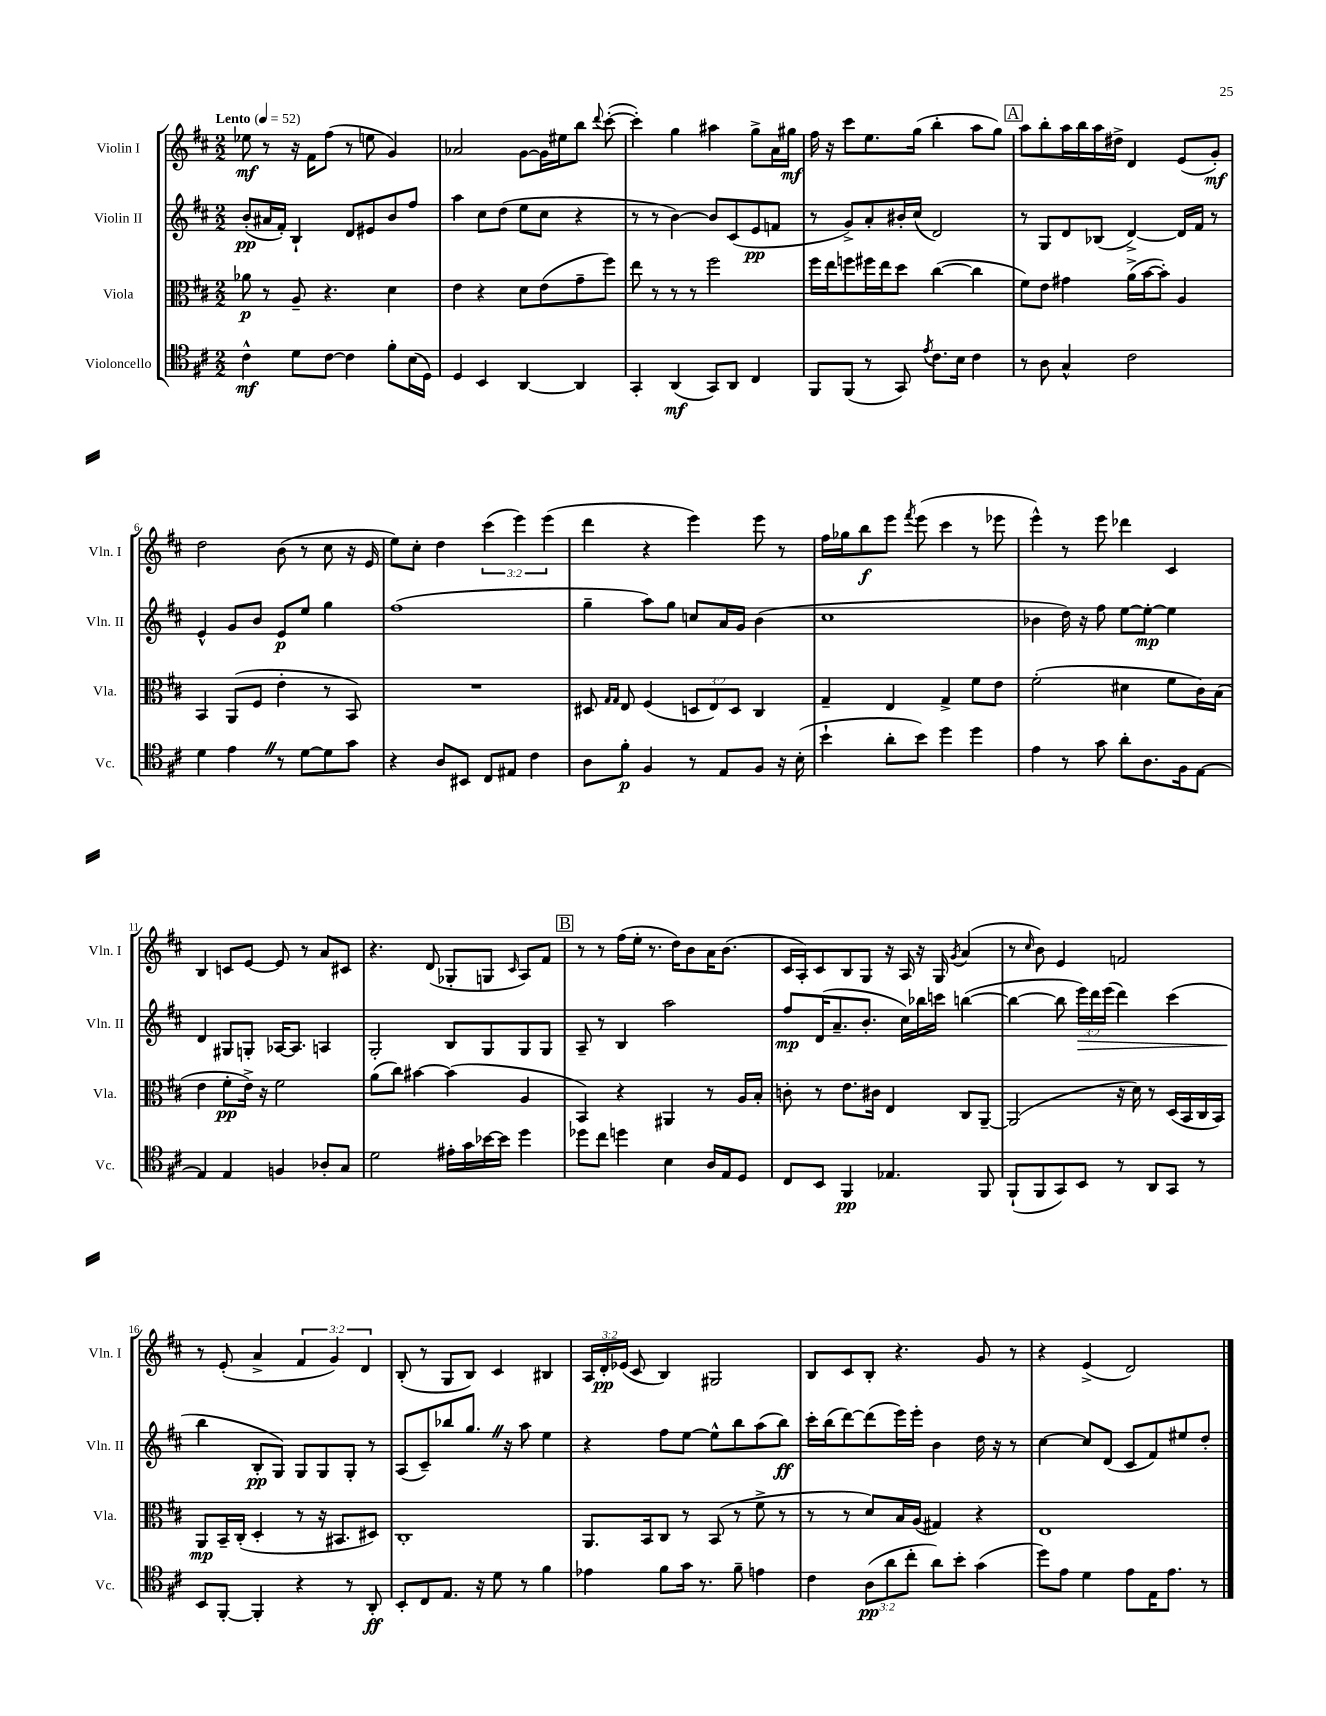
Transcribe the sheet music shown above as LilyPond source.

<<
\new StaffGroup <<
\new Staff = "s0" \with { instrumentName = "Violin I" shortInstrumentName = "Vln. I" } {
    \clef treble \key d \major \numericTimeSignature \time 2/2 \override Staff.TupletNumber.text = #tuplet-number::calc-fraction-text \tempo "Lento" 4 = 52
    \autoBeamOff ees''8\mf r8 r16 fis'16[ fis''8]( r8 e''8 g'4) |
    aes'2 g'8[~ g'16 eis''16 b''8] \appoggiatura { d'''8 } cis'''8~-.( |
    cis'''4-.) g''4 ais''4 g''8[-> a'16 gis''16]\mf |
    fis''16 r16 cis'''8[ e''8. g''16]( b''4-. a''8[ g''8]) |
    \mark \markup { \box "A" } a''8[ b''8-. a''16 b''16 a''16 dis''16]-> d'4 e'8[( g'8]-.\mf) |
    d''2 b'8( r8 cis''8 r16 e'16 |
    e''8[) cis''8]-. d''4 \tuplet 3/2 { cis'''4( e'''4) e'''4( } |
    d'''4 r4 e'''4) e'''8 r8 |
    fis''16[ ges''16 b''8\f e'''8] \acciaccatura { fis'''8 } e'''8( cis'''4 r8 ees'''8 |
    e'''4-^) r8 e'''8 des'''4 cis'4 |
    b4 c'8[ e'8]~ e'8 r8 a'8[ cis'8] |
    r4. d'8( ges8[-. g8] \grace { cis'16 } a8[) fis'8] |
    \mark \markup { \box "B" } r8 r8 fis''16[( e''16]-. r8. d''16[) b'8 a'16 b'8.]( |
    cis'16[ a16-.) cis'8 b8 g8] r16 a16 r16 g16 \acciaccatura { g'8 } a'4( |
    r8 \grace { cis''16 } b'8) e'4 f'2 |
    r8 e'8-.( a'4-> \tuplet 3/2 { fis'4 g'4) d'4 } |
    b8-.( r8 g8[ b8]) cis'4 bis4 |
    \tuplet 3/2 { a16[ d'16-.\pp ees'16]( } cis'8 b4) gis2 |
    b8[ cis'8 b8]-. r4. g'8 r8 |
    r4 e'4->( d'2) \bar "|." |
}
\new Staff = "s1" \with { instrumentName = "Violin II" shortInstrumentName = "Vln. II" } {
    \clef treble \key d \major \numericTimeSignature \time 2/2 \override Staff.TupletNumber.text = #tuplet-number::calc-fraction-text
    \autoBeamOff b'8[-.\pp( ais'16 fis'16]-.) b4-! d'8[ eis'8 b'8 fis''8] |
    a''4 cis''8[ d''8]( e''8[ cis''8] r4 |
    r8 r8 b'4~) b'8[ cis'8( e'8\pp f'8] |
    r8 g'8[->) a'8-. bis'16-. cis''16]( d'2) |
    \mark \markup { \box "A" } r8 g8[ d'8 bes8]( d'4~->) d'16[ fis'16] r8 |
    e'4-^ g'8[ b'8] e'8[\p e''8] g''4 |
    fis''1( |
    g''4-- a''8[) g''8] c''8[ a'16 g'16] b'4( |
    cis''1 |
    bes'4 d''16) r16 fis''8 e''8[~ e''8]~-.\mp e''4 |
    d'4 gis8[ g8]-. aes16[~ aes8.] a4 |
    g2-. b8[ g8 g8 g8] |
    \mark \markup { \box "B" } a8-- r8 b4 a''2 |
    fis''8[\mp d'16( a'8.-- b'8.]-. cis''16[) bes''16 c'''16] b''4~( |
    b''4~ b''8 \tuplet 3/2 { e'''16[\>) d'''16 e'''16]( } d'''4) cis'''4( |
    b''4\! b8[-.\pp g8]) g8[ g8 g8]-. r8 |
    a8[( cis'8--) bes''8 g''8.] \once \override BreathingSign.text = \markup { \musicglyph "scripts.caesura.straight" } \breathe r16 a''8 e''4 |
    r4 fis''8[ e''8]~ e''8[-^ b''8 a''8( b''8]\ff) |
    cis'''16[-. b''16( d'''8~) d'''8( e'''16) e'''16]-. b'4 d''16 r16 r8 |
    cis''4~ cis''8[ d'8]( cis'8[ fis'8) eis''8 d''8]-. \bar "|." |
}
\new Staff = "s2" \with { instrumentName = "Viola" shortInstrumentName = "Vla." } {
    \clef alto \key d \major \numericTimeSignature \time 2/2 \override Staff.TupletNumber.text = #tuplet-number::calc-fraction-text
    \autoBeamOff aes'8\p r8 a8-- r4. d'4 |
    e'4 r4 d'8[ e'8( g'8-- fis''8]) |
    e''8 r8 r8 r8 fis''2 |
    fis''16[ e''16 f''8 fis''16 e''16 d''8] cis''4~( cis''4 |
    \mark \markup { \box "A" } fis'8[) e'8] gis'4 a'16[->( b'16~ b'8]-.) a4 |
    b,4 a,8[( fis8] e'4-. r8 b,8) |
    R1 |
    dis8 \grace { g16[ g16] } e8 fis4( \tuplet 3/2 { d8[ e8) d8] } cis4 |
    g4-- e4 g4-> fis'8[ e'8] |
    fis'2-.( dis'4 fis'8[ cis'16) b16]( |
    e'4 fis'8[-.\pp e'16]->) r16 fis'2 |
    a'8[( cis''8]) bis'4~ bis'4( a4 |
    \mark \markup { \box "B" } b,4) r4 ais,4 r8 a16[ b16]-. |
    c'8-. r8 e'8.[ cis'16] e4 cis8[ a,8]~-- |
    a,2( r16 d'16) r8 d16[( b,16 cis16 b,16]) |
    a,8[\mp b,16-- cis16]-.( d4-. r8 r16 bis,8.[ dis8]) |
    cis1-. |
    a,8.[ b,16 cis8] r8 b,8( r8 fis'8-> r8 |
    r8 r8 d'8[) b16 a16]( gis4) r4 |
    e1 \bar "|." |
}
\new Staff = "s3" \with { instrumentName = "Violoncello" shortInstrumentName = "Vc." } {
    \clef tenor \key d \major \numericTimeSignature \time 2/2 \override Staff.TupletNumber.text = #tuplet-number::calc-fraction-text
    \autoBeamOff cis'4-^\mf d'8[ cis'8]~ cis'4 fis'8[-. b16( d16]) |
    d4 b,4 a,4~ a,4 |
    g,4-. a,4\mf( g,8[) a,8] cis4 |
    fis,8[ fis,8]( r8 g,8) \acciaccatura { e'8 } cis'8.[ b16] cis'4 |
    \mark \markup { \box "A" } r8 a8 g4-^ cis'2 |
    d'4 e'4 \once \override BreathingSign.text = \markup { \musicglyph "scripts.caesura.straight" } \breathe r8 d'8[~ d'8 g'8] |
    r4 a8[ bis,8] cis8[ eis8] cis'4 |
    a8[ fis'8]-.\p fis4 r8 e8[ fis8] r16 b16-.( |
    b'4-! a'8[-. b'8]) d''4 d''4 |
    e'4 r8 g'8 a'8[-. a8. fis16 e8]~ |
    e4 e4 f4 aes8[-. g8] |
    d'2 eis'16[-. g'16 bes'16~ bes'16] d''4 |
    \mark \markup { \box "B" } des''8[ cis''8] d''4 b4 a16[ e16 d8] |
    cis8[ b,8] fis,4\pp ees4. fis,8 |
    fis,8[-!( fis,8 g,8) b,8] r8 a,8[ g,8] r8 |
    b,8[ fis,8]~-. fis,4-. r4 r8 a,8-.\ff |
    b,8[-. cis8 e8.] r16 d'8 r8 fis'4 |
    ees'4 fis'8[ g'16] r8. fis'8-- e'4 |
    cis'4 \tuplet 3/2 { a8[\pp( a'8 cis''8]-. } a'8[) b'8]-. g'4( |
    d''8[) e'8] d'4 e'8[ e16 e'8.] r8 \bar "|." |
}
>>
>>
